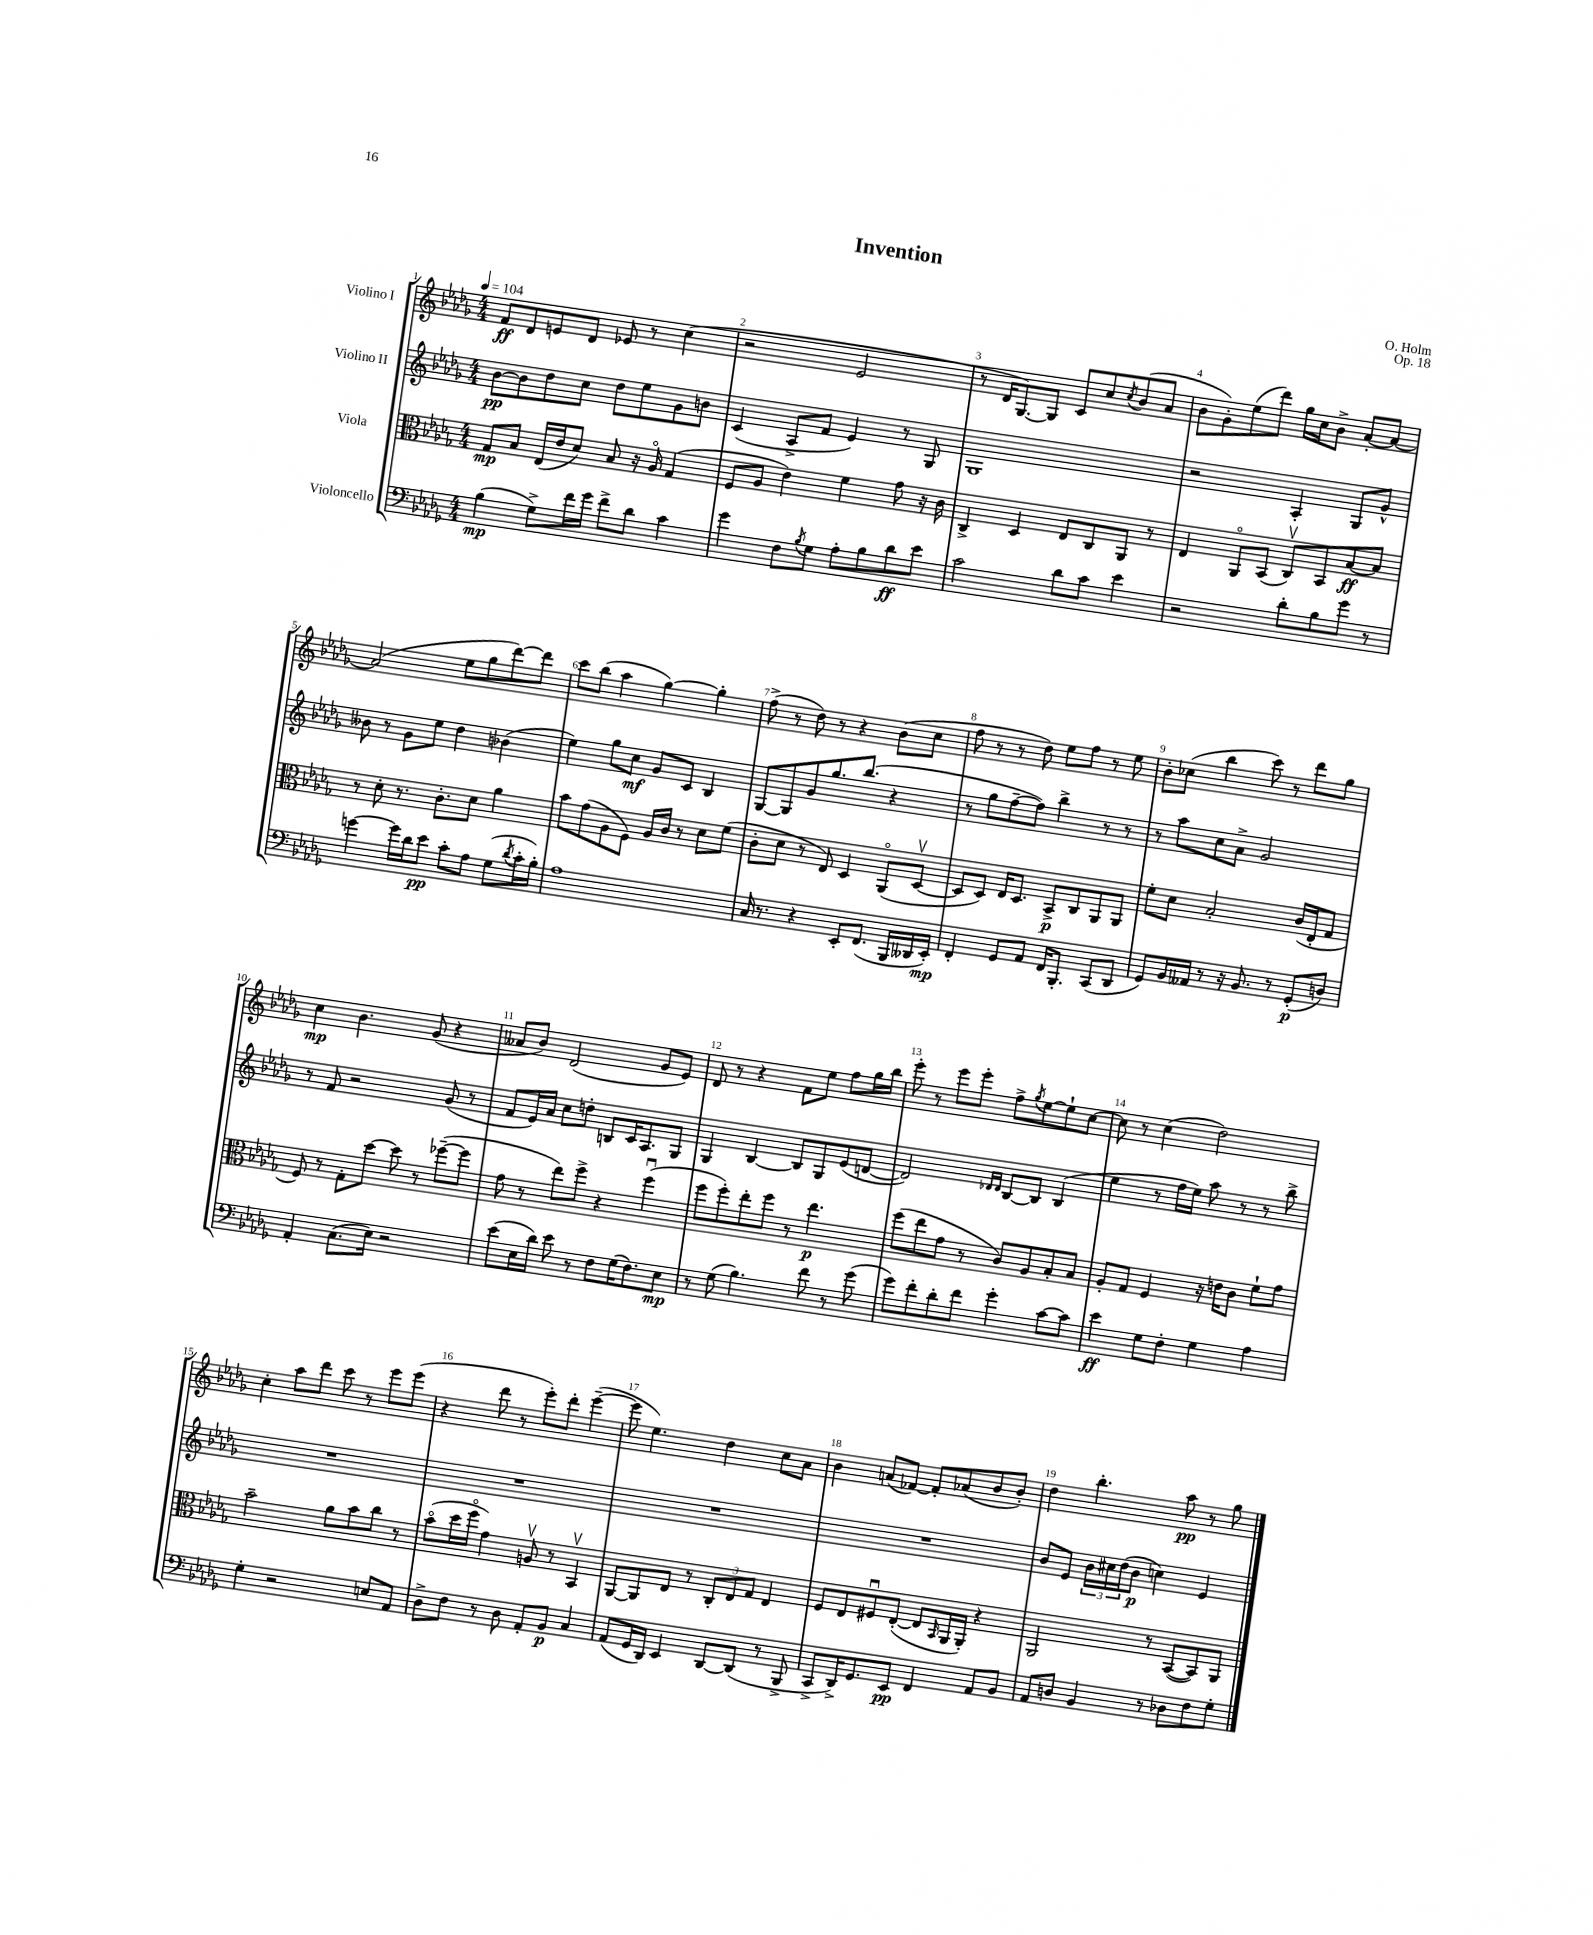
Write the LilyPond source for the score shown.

\header { title = "Invention" composer = "O. Holm" opus = "Op. 18" }
<<
\new StaffGroup <<
\new Staff = "s0" \with { instrumentName = "Violino I" } {
    \clef treble \key des \major \numericTimeSignature \time 4/4 \tempo 4 = 104
    f'8\ff des'8 e'8 des'8 ees'8 r8 c''4( |
    r2 ees'2 |
    r8 des'16 ges8.~) ges8 c'8 c''8 \acciaccatura { c''8 } bes'8( aes'8 |
    bes'8 ges'8-.) ees''8( des'''8) ges''16 c''16 bes'8-> aes'8~-. aes'8~ |
    aes'2( ees''8 ges''8 des'''8~) des'''8 |
    c'''8 bes''8( aes''4 ges''4~) ges''4-. |
    f''8->( r8 des''8) r8 r4 bes'8( c''8 |
    f''8 r8 r8 des''8) ees''8 f''8 r8 ees''8 |
    bes'8-. ces''8( bes''4 c'''8) r8 des'''8 ges''8 |
    c''4\mp bes'4. ges'8( r4 |
    aeses'8 bes'8) des'2( ges'8 ees'8) |
    des'8 r8 r4 f'8 ees''8 f''8 ges''16 bes''16 |
    ees'''8-. r8 ees'''8 ees'''8-. f''8-> \acciaccatura { ges''8 } ees''8~ ees''8-! c''8~ |
    c''8 r8 c''4( des''2) |
    c''4-. aes''8 des'''8 c'''8 r8 ees'''8 ees'''8( |
    r4 des'''8 r8 ees'''8-.) des'''8-. ees'''4~--( |
    ees'''8 ees''4.) des''4 c''8 aes'8 |
    bes'4 a'8( fes'8~) fes'8-. aes'8( bes'8 bes'8-.) |
    des''4 bes''4.-. aes''8\pp r8 ges''8 \bar "|." |
}
\new Staff = "s1" \with { instrumentName = "Violino II" } {
    \clef treble \key des \major \numericTimeSignature \time 4/4
    bes'8~\pp bes'8 des''8 c''8 des''8 ees''8 ges'8 b'8 |
    c'4( aes8-> f'8 ees'4) r8 ges8 |
    ges1 |
    r2 aes4-. ges8 ges'8-^ |
    beses'8 r8 ges'8 ees''8 des''4 bes'4( |
    ees''4) ges''8 c''8\mf ges'8 c'8 bes4 |
    ges8~ ges8 ges'8 ges''8. bes''8.( r4 |
    r8 ges''8 f''8~-- f''8) bes''4-> r8 r8 |
    r8 aes''8 c''8 aes'8-> ges'2 |
    r8 f'8 r2 ges'8( r8 |
    f'8 ees'16) aes'16 c''8 d''8-. b8 c'16 aes8. ges8 |
    ges4 bes4~ bes8 ges8 ees'8( d'8~ |
    d'2) \grace { des'16 des'16 } bes8~ bes8 bes4( |
    ees''4 r8 f''16 ees''16) aes''8 r8 r8 bes''8-> |
    R1 |
    R1 |
    R1 |
    R1 |
    bes'8 ees'8 \tuplet 3/2 { bes'16 cis''16 des''16( } bes'8\p c''4) ees'4 \bar "|." |
}
\new Staff = "s2" \with { instrumentName = "Viola" } {
    \clef alto \key des \major \numericTimeSignature \time 4/4
    ges8\mp bes8 ees16( ees'16 des'8) bes8 r16 aes16\flageolet ges4( |
    f8 aes8 ees'4) f'4 ges'8 r16 c'16 |
    c4-> des4 ees8 c8 aes,8 r8 |
    ees4 aes,8\flageolet bes,8( c8\upbow) bes,8 bes8~\ff bes8 |
    r8 des'8-. r8. c'8.-. des'8 aes'4 |
    bes'8 ges'8( aes8 f8) aes16 c'16 r8 des'8 f'8( |
    c'8-. des'8 r8 ees8) des4 aes,8\flageolet( des8~\upbow |
    des8 des8) ees16 des8. bes,8->\p c8 aes,8 aes,8 |
    f'8-. des'8 bes2-. c'16( ees16-. ges8 |
    f8) r8 ges8-. des''8~ des''8 r8 fes''8~--( fes''8 |
    ges'8 r8 ees''8) f''8-> r4 f''4\downbow( |
    f''8 f''8-.) ees''8-. f''8 r8 ees''4.\p |
    f''8( ees''8 ges'8 r8 c'8) aes8 bes8-. bes8 |
    aes8-. ges8 f4 r16 e'16 c'8 f'8-! ges'8 |
    bes'2-- aes'8 bes'8 c''8 r8 |
    bes'8\flageolet( des''16 f''16\flageolet ges'4) a8\upbow r8 bes,4\upbow |
    aes,8~ aes,8 ees8 r8 \tuplet 3/2 { c8-. ees8 ges8 } ees4 |
    f8 ees8 fis8\downbow ees8~-.( ees8 \grace { bes,16 } aes,16 aes,16-.) r4 |
    aes,2 r8 bes,8~( bes,8) aes,8 \bar "|." |
}
\new Staff = "s3" \with { instrumentName = "Violoncello" } {
    \clef bass \key des \major \numericTimeSignature \time 4/4
    bes4\mp( ges8->) f'16 ges'16 f'8-> des'8 c'4 |
    ges'4 f8 \acciaccatura { bes8 } ges8 aes8-. bes8 des'8\ff ees'8 |
    c'2 des'8 c'8 ees'4 |
    r2 des'8-. bes8 ges'8 r8 |
    g'4~ g'16 des'16 ees'8\pp c'8-. aes8 ges8( \acciaccatura { des'8 } c'16-. bes16-.) |
    aes1 |
    c16 r8. r4 ees,8-. f,8.( bes,,16 deses,16 ees,16-.\mp) |
    f,4-. ges,8 aes,8 f,16 bes,,8.-. c,8( des,8 |
    ges,8) bes,16 aeses,16 r8 r16 bes,8. r8 ges,8-.\p( d8) |
    aes,4-. c8.( ees16) r2 |
    ees'8( ees16 des'16) ees'8 r8 f8 ges16( f8.) ees8\mp |
    r8 ges8( bes4.) f'8 r8 ges'8( |
    ges'8) f'8-. des'8-. f'8 ges'4-. c'8~ c'8 |
    ees'4\ff ges8 f8-. ges4 aes4 |
    ges4-. r2 e8 aes,8 |
    des8-> f8 r8 des8 aes,8-. bes,8\p c4 |
    aes,8( ges,16 des,16) ees,4 des,8~ des,8( r8 bes,,8-> |
    c,8-> des,16->) ges,8. ees,8\pp f,4 aes,8 bes,8 |
    aes,8 d8 bes,4 r8 des8 f8 ges8-. \bar "|." |
}
>>
>>
\layout { \context { \Score \override BarNumber.break-visibility = ##(#f #t #t) barNumberVisibility = #all-bar-numbers-visible } }
